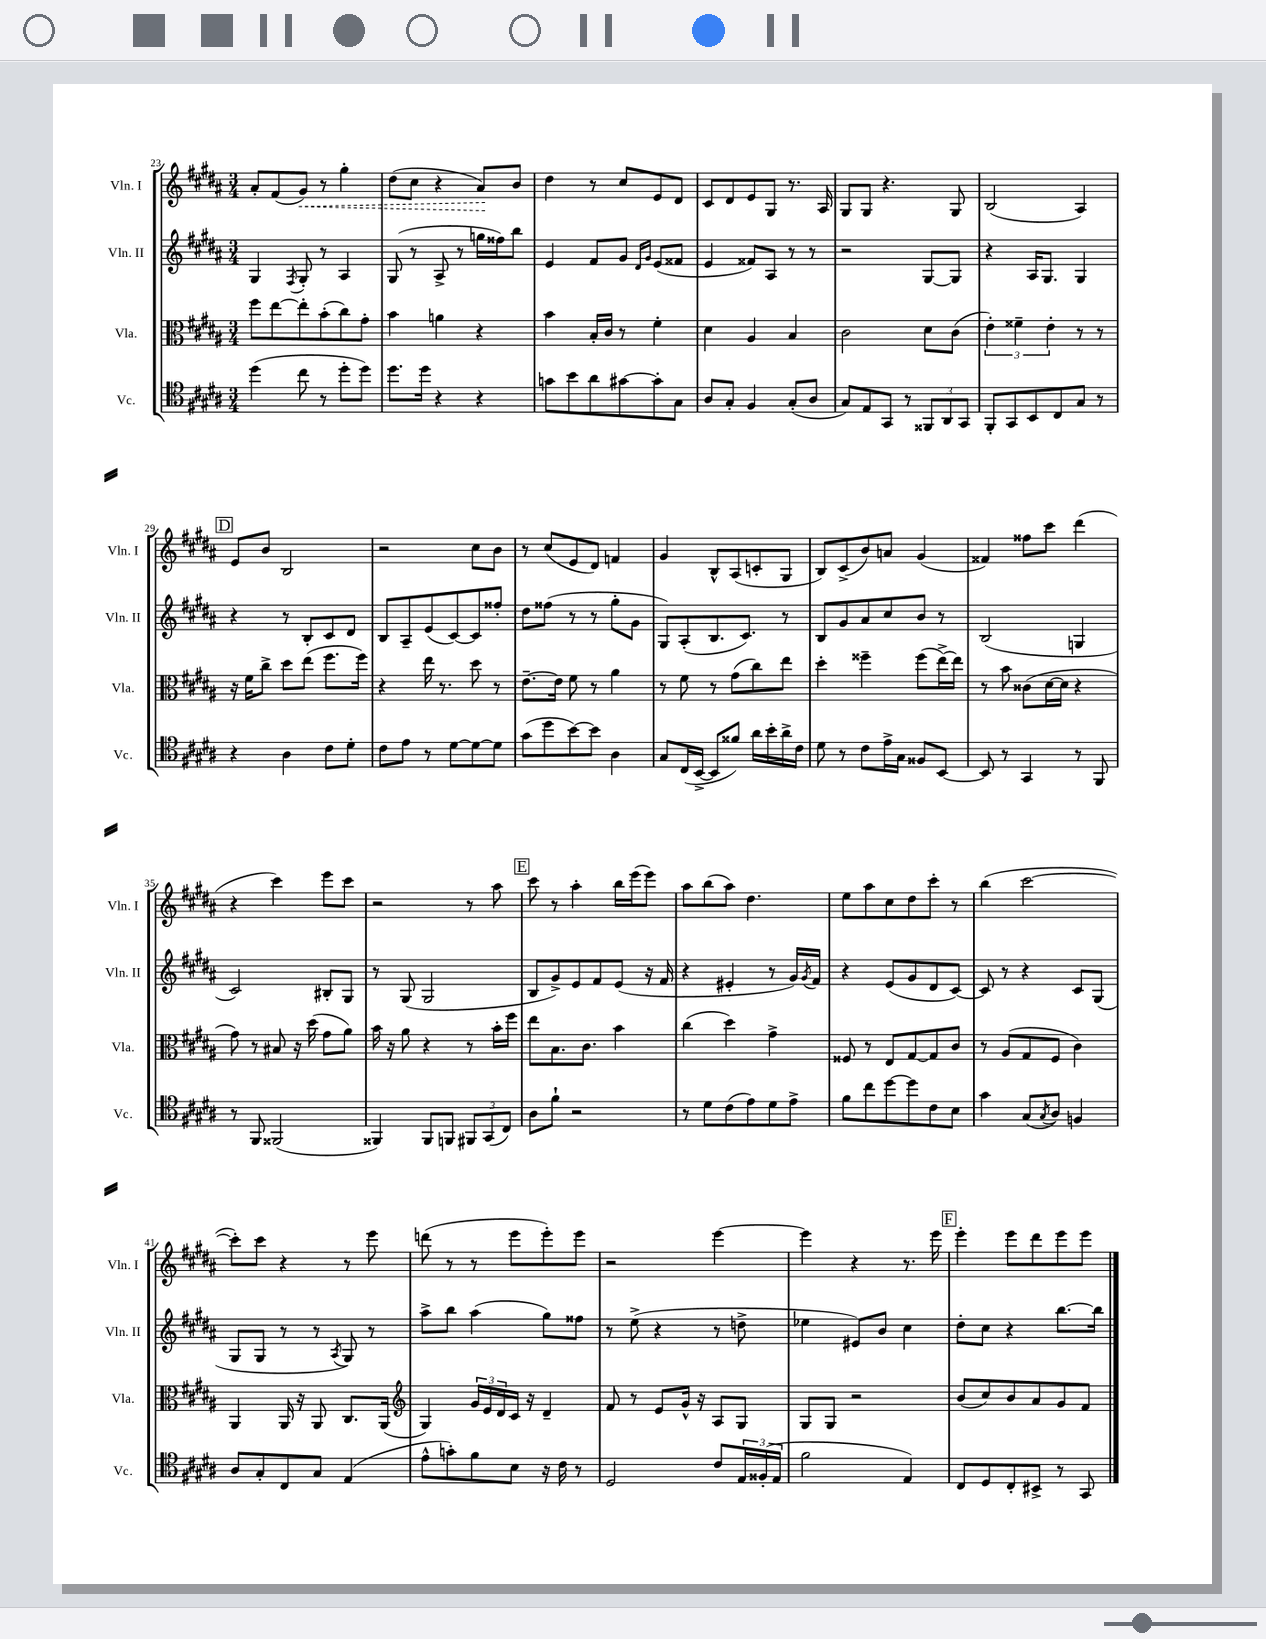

**kern	**kern	**kern	**kern
*staff4	*staff3	*staff2	*staff1
*clefC4	*clefC3	*clefG2	*clefG2
*k[f#c#g#d#a#]	*k[f#c#g#d#a#]	*k[f#c#g#d#a#]	*k[f#c#g#d#a#]
*M3/4	*M3/4	*M3/4	*M3/4
(4dd#	8ff#	4G#	8a#'
.	[8ee	.	(8f#
.	.	8qF#	.
8cc#	8ee']	8G#'	8g#)
8r	(8b'	8r	8r
8dd#'	8cc#)	4A#	4gg#'
8dd#)	8g#'	.	.
=	=	=	=
8.dd#	4b	(8G#	(8dd#
.	.	8r	8cc#
16dd#	.	.	.
4r	4a	8A#^	4r
.	.	8r	.
4r	4r	16gg	8a#)
.	.	16ff##)	.
.	.	8bb	8b
=	=	=	=
8g	4b	4e	4dd#
8b	.	.	.
8a#	16B'	8f#	8r
.	16c#	.	.
[8g#	8r	8g#	8cc#
.	.	16qqd#	.
.	.	16qqg#	.
8g#']	4f#'	(8e	8e
8G#	.	8f##	8d#
=	=	=	=
8A#	4d#	4e	8c#
8G#'	.	.	8d#
4F#	4A#	8f##)	8e
.	.	8A#	8G#
(8G#'	4B	8r	8.r
8A#	.	8r	.
.	.	.	16A#
=	=	=	=
8G#)	2c#	2r	8G#
8E	.	.	8G#
8GG#	.	.	4.r
8r	.	.	.
12FF##	8d#	[8G#	.
12AA#	.	.	.
.	(8c#	8G#]	8G#
12GG#	.	.	.
=	=	=	=
8FF#'	6e')	4r	(2B
8GG#	.	.	.
.	6f##~	.	.
8BB	.	16A#	.
.	.	8.G#	.
.	6e'	.	.
8C#	.	.	.
8G#	8r	4G#	4A#)
8r	8r	.	.
=	=	=	=
4r	16r	4r	8e
.	16f#	.	.
.	8cc#^	.	8b
4A#	8dd#	8r	2B
.	(8ee	8B'	.
8c#	8.ff#	8c#	.
8d#'	.	8d#	.
.	16ff#)	.	.
=	=	=	=
8c#	4r	8B	2r
8e	.	8A#~	.
8r	16ee	(8e	.
.	8.r	.	.
[8d#	.	[8c#)	.
8d#_	8dd#	8c#]	8cc#
8d#]	8r	8ff##'	8b
=	=	=	=
(8g#	[8.e~	8dd#	8r
8dd#	.	(8ff##	(8cc#
.	16e]	.	.
[8b)	8f#	8r	8e
8b]	8r	8r	8d#)
4A#	4a#	8gg#'	4f
.	.	8g#	.
=	=	=	=
8G#	8r	8G#)	4g#
(16C#	8f#	(8A#'	.
[16BB^	.	.	.
8BB]	8r	8.B	8B^^
8f##)	(8g#	.	(8A#
.	.	8.c#)	.
16a#	8cc#)	.	8c'
16b'	.	.	.
16a#^	8ee	8r	8G#
16c#	.	.	.
=	=	=	=
8d#	4dd#'	8B	8B)
8r	.	8g#	(8c#^
8c#	4ff##~	8a#	8b)
16e^	.	8cc#	8a
16G#	.	.	.
8F##	(8ff##	8b	(4g#
[8BB	[16ee^)	8r	.
.	16ee]	.	.
=	=	=	=
8BB]	8r	(2B	4f##)
8r	8b	.	.
4GG#	(8c##	.	8ff##
.	[16d#	.	8ccc#
.	16d#]	.	.
8r	4r	4G	(4ddd#
8FF#	.	.	.
=	=	=	=
8r	8g#)	2c#)	4r
8FF#	8r	.	.
(2FF##	8B#	.	4ccc#)
.	16r	.	.
.	(16dd#	.	.
.	8g#	8B#'	8eee
.	8a#)	8G#	8ccc#
=	=	=	=
4FF##)	16b	8r	2r
.	16r	.	.
.	8a#	(8G#	.
8FF##	4r	2G#	.
8FF	.	.	.
12FF#	8r	.	8r
(12GG#	.	.	.
.	16b'	.	8aa#
12C#)	.	.	.
.	16ff#	.	.
=	=	=	=
8A#	8ee	8B	8ccc#
8f#`	8.B	8g#^)	8r
2r	.	8e	4aa#'
.	8.c#	.	.
.	.	8f#	.
.	4b	(8e	16bb
.	.	.	(16eee
.	.	16r	8eee)
.	.	16f#	.
=	=	=	=
8r	(4cc#	4r	8aa#
8d#	.	.	(8bb
(8c#	4dd#)	4e#'	8aa#)
8e)	.	.	4.dd#
8d#	4g#^	8r	.
8e^	.	16g#)	.
.	.	8qg#	.
.	.	16f#	.
=	=	=	=
8f#	8F##	4r	8ee
8cc#	8r	.	8aa#
[8dd#	8E	(8e	8cc#
8dd#]	[8G#	8g#	8dd#
8c#	8G#]	8d#	8ccc#'
8B	8c#	[8c#)	8r
=	=	=	=
4g#	8r	8c#]	(4bb
.	(8A#	8r	.
(8G#	8G#	4r	[2ccc#
8qG#	.	.	.
8A#)	8F#	.	.
4F	4c#)	8c#	.
.	.	(8G#	.
=	=	=	=
8A#	4AA#	8G#	8ccc#'])
8G#'	.	8G#	8ccc#
8C#	16AA#	8r	4r
.	16r	.	.
8G#	8AA#	8r	.
.	.	8qA#	.
(4E	8.C#	8G#)	8r
.	.	8r	8eee
.	(16AA#	.	.
=	=	=	=
*	*clefG2	*	*
8e^^	4G#)	8aa#^	(8ddd
8g')	.	8bb	8r
8f#	24g#	(4aa#	8r
.	24e	.	.
.	24d#	.	.
8B	16c#	.	8eee
.	16r	.	.
16r	4d#~	8gg#)	8eee')
16c#	.	.	.
8r	.	8ff##	8eee
=	=	=	=
2D#	8f#	8r	2r
.	8r	(8ee^	.
.	8e	4r	.
.	16g#^^	.	.
.	16r	.	.
8c#	8A#	8r	[4eee
24E	8G#	8dd^	.
(24F##'	.	.	.
24E	.	.	.
=	=	=	=
2f#	8G#	4ee-	4eee]
.	8G#	.	.
.	2r	8e#)	4r
.	.	8b	.
4E)	.	4cc#	8.r
.	.	.	16eee
=	=	=	=
8C#	(8b	8dd#'	4eee'
8D#	8cc#)	8cc#	.
8C#'	8b	4r	8eee
8BB#^	8a#	.	8ddd#
8r	8g#	[8.bb	8eee
8GG#	8f#	.	8eee
.	.	16bb]	.
==	==	==	==
*-	*-	*-	*-
